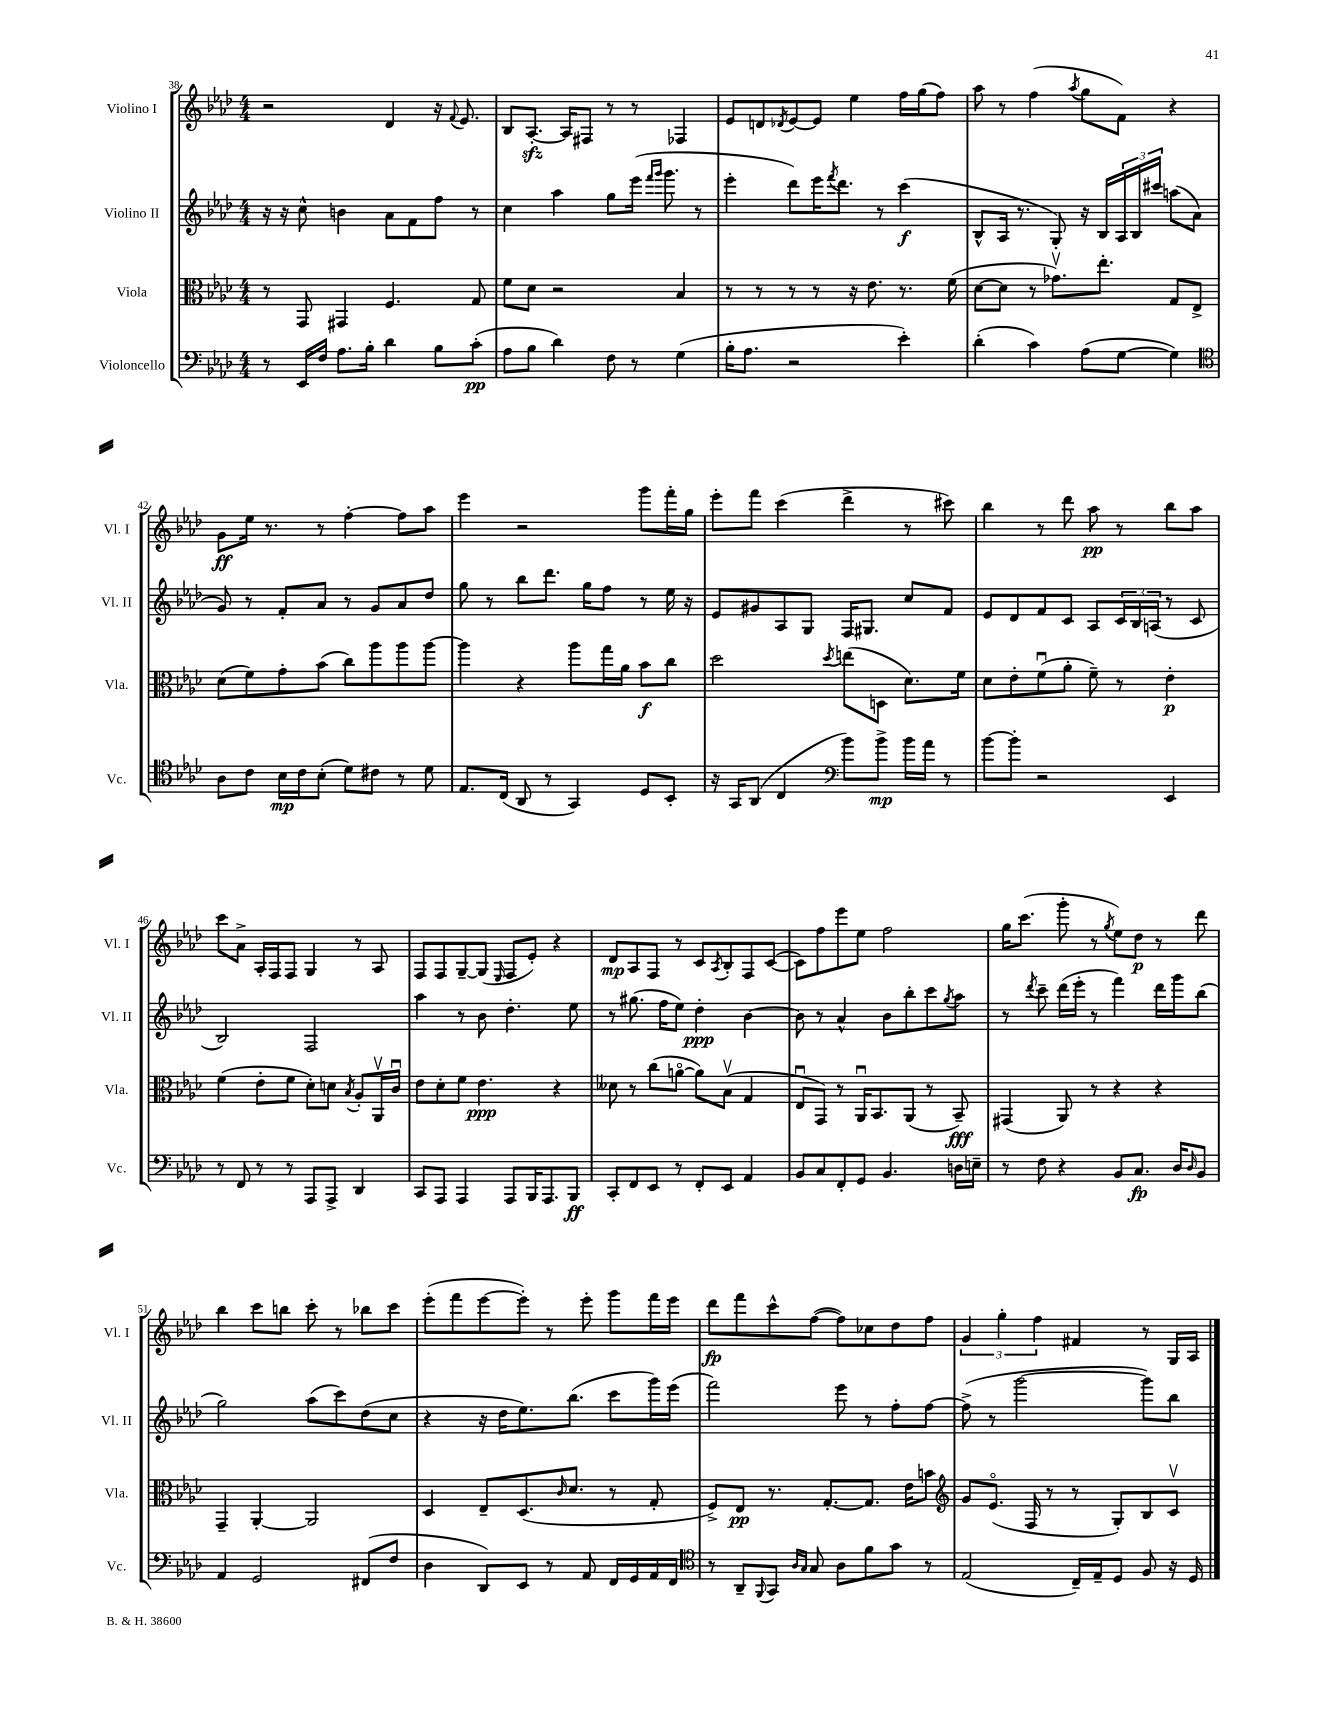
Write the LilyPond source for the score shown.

<<
\new StaffGroup <<
\new Staff = "s0" \with { instrumentName = "Violino I" shortInstrumentName = "Vl. I" } {
    \clef treble \key aes \major \numericTimeSignature \time 4/4
    r2 des'4 r16 \appoggiatura { f'8 } ees'8. |
    bes8 aes8.~-.\sfz aes16 fis8 r8 r8 fes4 |
    ees'8 d'8 \acciaccatura { des'8 } ees'8~ ees'8 ees''4 f''16 g''16( f''8) |
    aes''8 r8 f''4( \acciaccatura { aes''8 } g''8 f'8) r4 |
    g'8\ff ees''16 r8. r8 f''4~-. f''8 aes''8 |
    ees'''4 r2 g'''8 f'''16-. g''16 |
    ees'''8-. f'''8 c'''4( des'''4-> r8 cis'''8) |
    bes''4 r8 des'''8 aes''8\pp r8 bes''8 aes''8 |
    c'''8 aes'8-> aes16-. f16 f8 g4 r8 aes8 |
    f8 f8 g8~-- g8( \grace { ees16 } f8 ees'8-.) r4 |
    des'8\mp aes8 f8 r8 c'8 \acciaccatura { aes8 } bes8-. f8 c'8~( |
    c'8) f''8 ees'''8 ees''8 f''2 |
    g''16 c'''8.( g'''8-. r8 \acciaccatura { g''8 } ees''8) des''8\p r8 des'''8 |
    bes''4 c'''8 b''8 c'''8-. r8 bes''8 c'''8 |
    ees'''8-.( f'''8 ees'''8~ ees'''8-.) r8 ees'''8-. g'''8 f'''16 ees'''16 |
    des'''8\fp f'''8 c'''8-^ f''8~( f''8) ces''8 des''8 f''8 |
    \tuplet 3/2 { g'4 g''4-. f''4 } fis'4 r8 g16 aes16 \bar "|." |
}
\new Staff = "s1" \with { instrumentName = "Violino II" shortInstrumentName = "Vl. II" } {
    \clef treble \key aes \major \numericTimeSignature \time 4/4
    r16 r16 c''8-^ b'4 aes'8 f'8 f''8 r8 |
    c''4 aes''4 g''8 ees'''16( \grace { f'''16 g'''16 } g'''8. r8 |
    ees'''4-. des'''8) ees'''16 \acciaccatura { f'''8 } des'''8. r8 c'''4\f( |
    bes8-^ aes16 r8. g8-.) r16 bes16 \tuplet 3/2 { aes16 bes16 cis'''16 } a''8( aes'8 |
    g'8) r8 f'8-. aes'8 r8 g'8 aes'8 des''8 |
    g''8 r8 bes''8 des'''8. g''16 f''8 r8 ees''16 r16 |
    ees'8 gis'8 aes8 g8 f16 gis8. c''8 f'8 |
    ees'8 des'8 f'8 c'8 aes8 \tuplet 3/2 { c'16 bes16 a16( } r8 c'8 |
    bes2) f2 |
    aes''4 r8 bes'8 des''4.-. ees''8 |
    r8 gis''8.( f''16 ees''8) des''4-.\ppp bes'4~ |
    bes'8 r8 aes'4-^ bes'8 bes''8-. c'''8 \acciaccatura { g''8 } aes''8 |
    r8 \acciaccatura { des'''8 } c'''8-- des'''16( ees'''16-. r8 f'''4) des'''16 g'''16 bes''8( |
    g''2) aes''8( c'''8) des''8( c''8 |
    r4 r16 des''16 ees''8.) bes''8.( c'''8 g'''16) ees'''16( |
    f'''2) ees'''8 r8 f''8-. f''8~ |
    f''8->( r8 g'''2~ g'''8) bes''8 \bar "|." |
}
\new Staff = "s2" \with { instrumentName = "Viola" shortInstrumentName = "Vla." } {
    \clef alto \key aes \major \numericTimeSignature \time 4/4
    r8 g,8 gis,4 f4. g8 |
    f'8 des'8 r2 bes4 |
    r8 r8 r8 r8 r16 ees'8. r8. f'16( |
    des'8~ des'8 r8 ges'8.\upbow) ees''8.-. g8 ees8-> |
    des'8( f'8) g'8-. bes'8( c''8) aes''8 aes''8 aes''8~ |
    aes''4 r4 aes''8 g''16 aes'16 bes'8\f c''8 |
    des''2 \acciaccatura { des''8 } e''8( d8 des'8.) f'16 |
    des'8 ees'8-. f'8\downbow( aes'8-. f'8--) r8 ees'4-.\p |
    f'4( ees'8-. f'8 des'8-.) d'8 \acciaccatura { bes8 } aes8-. aes,16\upbow c'16\downbow |
    ees'8 des'8-. f'8 ees'4.\ppp r4 |
    deses'8 r8 c''8( a'8~\flageolet a'8) bes8\upbow( g4 |
    ees8\downbow g,8) r8 aes,16\downbow bes,8. aes,8( r8 bes,8--\fff) |
    gis,4( aes,8) r8 r4 r4 |
    g,4-- aes,4~-. aes,2 |
    des4 ees8-- des8.( \grace { c'16 } des'8. r8 g8-. |
    f8->) ees8\pp r8. g8.~-. g8. ees'16 b'8 |
    \clef treble g'8 ees'8.\flageolet( f16 r8 r8 g8-.) bes8 c'8\upbow \bar "|." |
}
\new Staff = "s3" \with { instrumentName = "Violoncello" shortInstrumentName = "Vc." } {
    \clef bass \key aes \major \numericTimeSignature \time 4/4
    r8 ees,16 f16 aes8. bes16-. des'4 bes8 c'8-.\pp( |
    aes8 bes8 des'4) f8 r8 g4( |
    bes16-. aes8. r2 ees'4-.) |
    des'4-.( c'4) aes8( g8~ g4) |
    \clef tenor aes8 c'8 bes16\mp c'16 bes8-.( des'8) cis'8 r8 des'8 |
    ees8. c16( aes,8 r8 g,4) des8 bes,8-. |
    r16 g,16 aes,8( c4 \clef bass bes'8) bes'8->\mp bes'16 aes'16 r8 |
    bes'8~ bes'8-. r2 ees,4 |
    r8 f,8 r8 r8 aes,,8 aes,,8-> des,4 |
    c,8 aes,,8 aes,,4 aes,,8 bes,,16 aes,,8. bes,,8\ff |
    c,8-. f,8 ees,8 r8 f,8-. ees,8 aes,4 |
    bes,8 c8 f,8-. g,8 bes,4. d16 e16-- |
    r8 f8 r4 bes,8 c8.\fp des16 \grace { des16 } bes,8 |
    aes,4 g,2 fis,8( f8 |
    des4 des,8) ees,8 r8 aes,8 f,16 g,16 aes,16 f,16 |
    \clef tenor r8 aes,8-- \appoggiatura { f,8 } g,8 \grace { aes16 g16 } g8 aes8 f'8 g'8 r8 |
    ees2( c16--) ees16-- des8 f8 r16 des16 \bar "|." |
}
>>
>>
\layout { \context { \Score currentBarNumber = #38 } }
